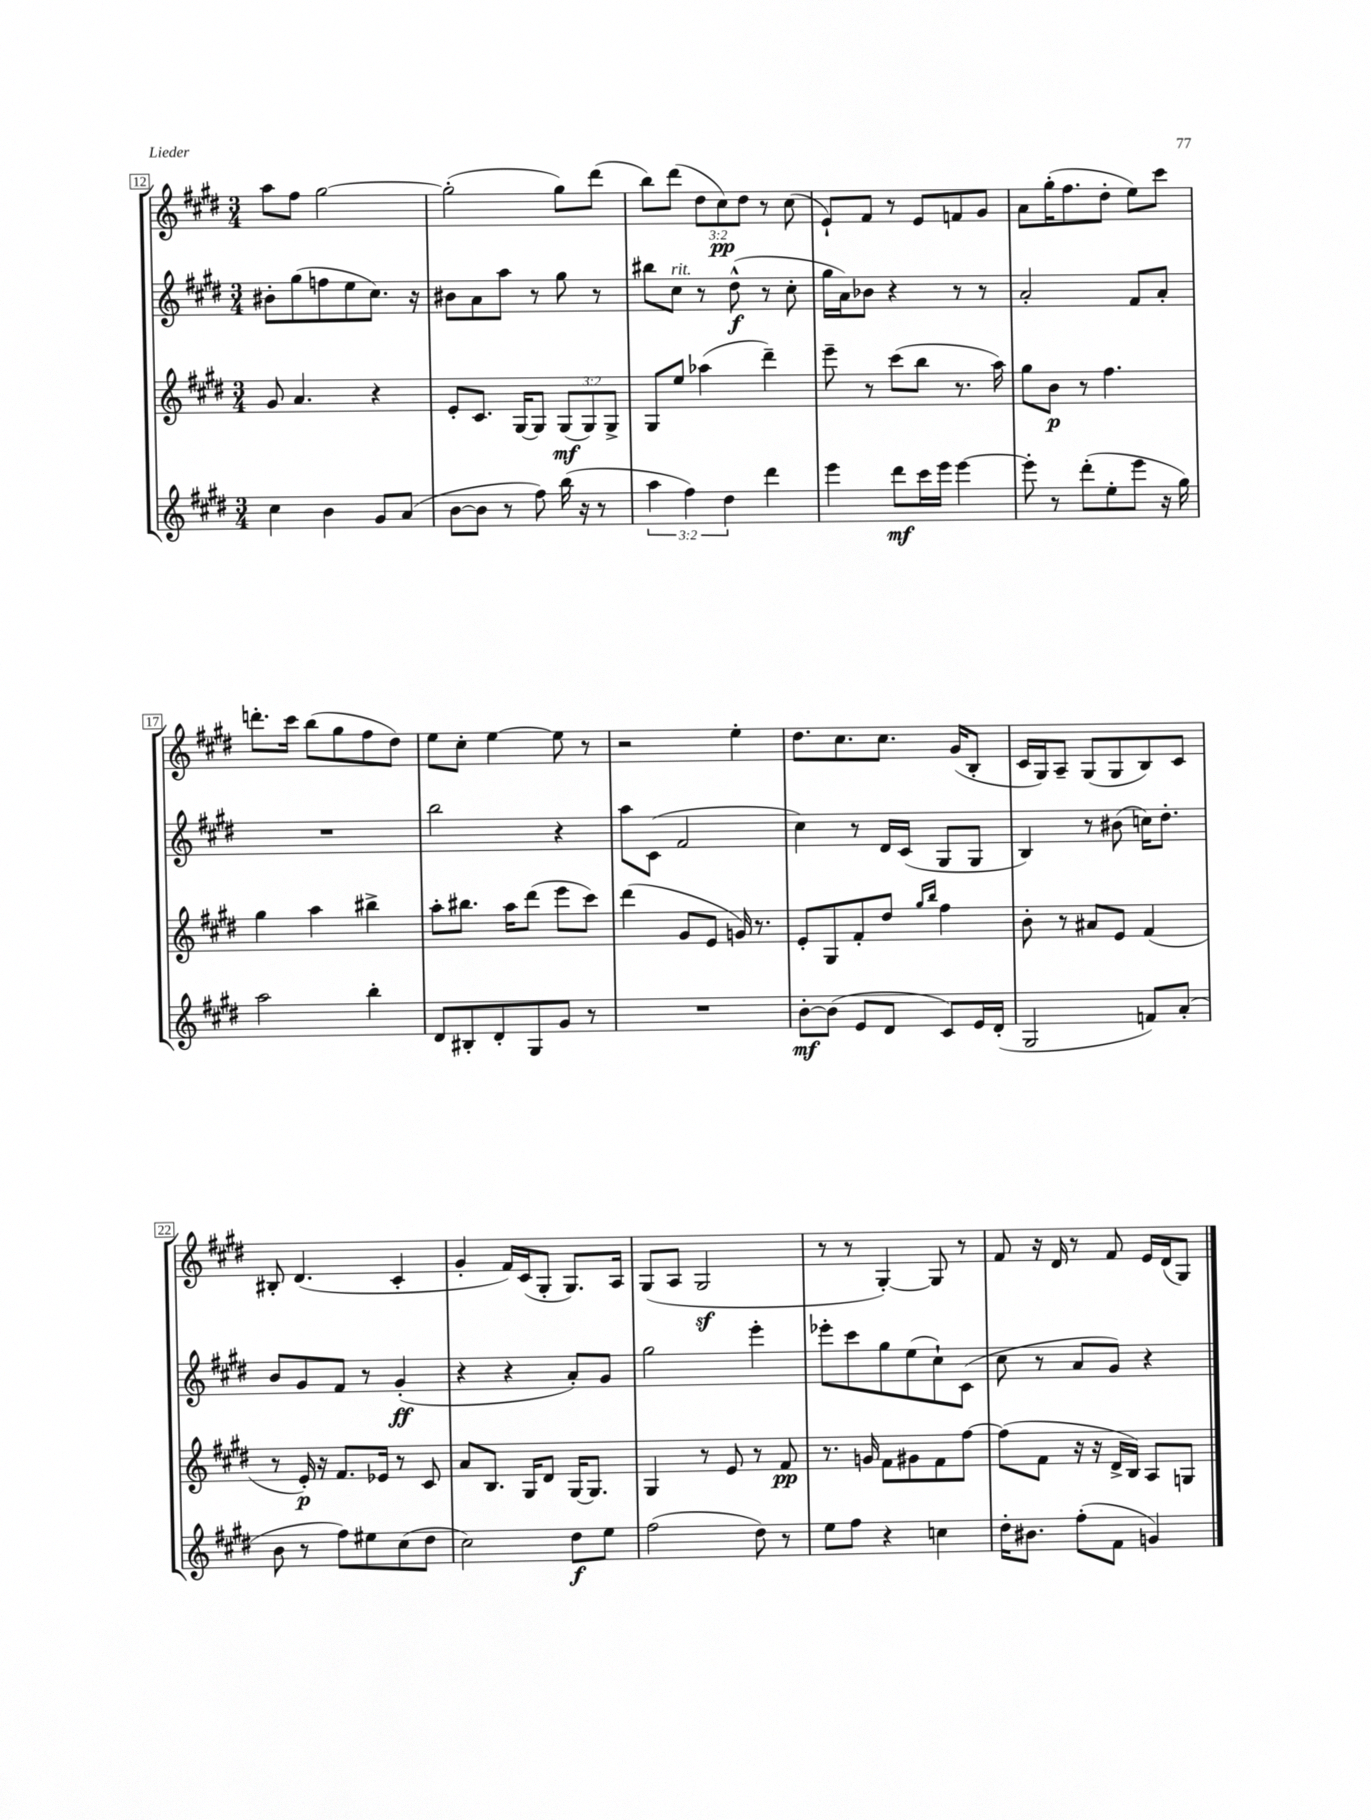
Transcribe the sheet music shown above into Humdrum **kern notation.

**kern	**kern	**kern	**kern
*staff4	*staff3	*staff2	*staff1
*clefG2	*clefG2	*clefG2	*clefG2
*k[f#c#g#d#]	*k[f#c#g#d#]	*k[f#c#g#d#]	*k[f#c#g#d#]
*M3/4	*M3/4	*M3/4	*M3/4
4cc#	8g#	8b#'	8aa
.	4.a	(8gg#	8ff#
4b	.	8ff	[2gg#
.	.	8ee	.
8g#	4r	8.cc#)	.
(8a	.	.	.
.	.	16r	.
=	=	=	=
[8b	8e'	8b#	(2gg#']
8b]	8.c#	8a	.
8r	.	8aa	.
.	[16G#	.	.
8ff#)	8G#]	8r	.
(16bb	(12G#	8gg#	8gg#)
16r	.	.	.
.	12G#)	.	.
8r	.	8r	(8ddd#
.	12G#^	.	.
=	=	=	=
6aa	8G#	8bb#	8bb)
.	8ee	8cc#	(8ddd#
6ff#)	.	.	.
.	(4aa-	8r	12dd#
6dd#	.	.	12cc#)
.	.	(8dd#^^	.
.	.	.	12dd#
4ddd#	4ddd#~)	8r	8r
.	.	8cc#'	(8cc#
=	=	=	=
4eee	8eee~	16gg#	8e`)
.	.	16a)	.
.	8r	8b-	8f#
8ddd#	(8ccc#	4r	8r
16ccc#	8bb	.	8e
16eee	.	.	.
[4eee	8.r	8r	8f
.	.	8r	8g#
.	16aa)	.	.
=	=	=	=
8eee']	8gg#	2a'	8a
8r	8b	.	(16gg#'
.	.	.	8.ff#
(8ddd#'	8r	.	.
8ee'	4.ff#	.	8dd#'
8eee	.	8f#	8ee)
16r	.	8a'	8ccc#
16gg#)	.	.	.
=	=	=	=
2aa	4gg#	2.r	8.ddd'
.	.	.	16ccc#
.	4aa	.	(8bb
.	.	.	8gg#
4bb'	4bb#^	.	8ff#
.	.	.	8dd#)
=	=	=	=
8d#	8aa'	2bb	8ee
8B#'	8.bb#	.	8cc#'
8d#'	.	.	[4ee
.	16aa	.	.
8G#	(8ddd#	.	.
8g#	8eee	4r	8ee]
8r	8ccc#)	.	8r
=	=	=	=
2.r	(4ddd#	8aa	2r
.	.	(8c#	.
.	8g#	2f#	.
.	8e	.	.
.	16g)	.	4ee'
.	8.r	.	.
=	=	=	=
[8b'	8e'	4cc#)	8.dd#
(8b]	8G#	.	.
.	.	.	8.cc#
8e	8f#'	8r	.
8d#	8dd#	16d#	8.cc#
.	.	(16c#	.
.	16qqgg#	.	.
.	16qqbb	.	.
8c#)	4ff#	8G#	.
.	.	.	(16g#
16e	.	8G#	8B'
(16d#'	.	.	.
=	=	=	=
2G#	8b'	4B)	16c#
.	.	.	16G#)
.	8r	.	8A~
.	8a#	8r	(8G#
.	8e	(8b#	8G#
8f)	(4f#	16cc)	8B)
.	.	8.dd#'	.
(8a'	.	.	8c#
=	=	=	=
8b	8r	8b	8B#'
8r	16e')	8g#	(4.d#
.	16r	.	.
8ff#)	8.f#	8f#	.
8ee#	.	8r	.
.	16e-	.	.
(8cc#	8r	(4g#'	4c#'
8dd#	8c#	.	.
=	=	=	=
2cc#)	8a	4r	4g#'
.	8.B	.	.
.	.	4r	16f#)
.	16G#	.	(16c#
.	8d#	.	8G#'
8dd#	[16G#	8a')	8.G#)
.	8.G#]	.	.
8ee	.	8g#	.
.	.	.	16A
=	=	=	=
(2ff#	4G#	2gg#	(8G#
.	.	.	8A
.	8r	.	2G#
.	8e	.	.
8dd#)	8r	4eee'	.
8r	8f#	.	.
=	=	=	=
8ee	8.r	8eee-'	8r
8ff#	.	8ccc#	8r
.	16g	.	.
4r	8f#	8gg#	[4G#')
.	8g#	(8ee	.
4cc	8f#	8cc#`)	8G#]
.	[8ff#	(8c#	8r
=	=	=	=
16dd#'	(8ff#]	8cc#	8f#
8.b#	.	.	.
.	8f#	8r	16r
.	.	.	16d#
(8ff#'	16r	8a	8r
.	16r	.	.
8f#	16d#^	8g#)	8f#
.	16B)	.	.
4g)	8A	4r	16e
.	.	.	(16d#
.	8G	.	8G#)
==	==	==	==
*-	*-	*-	*-
